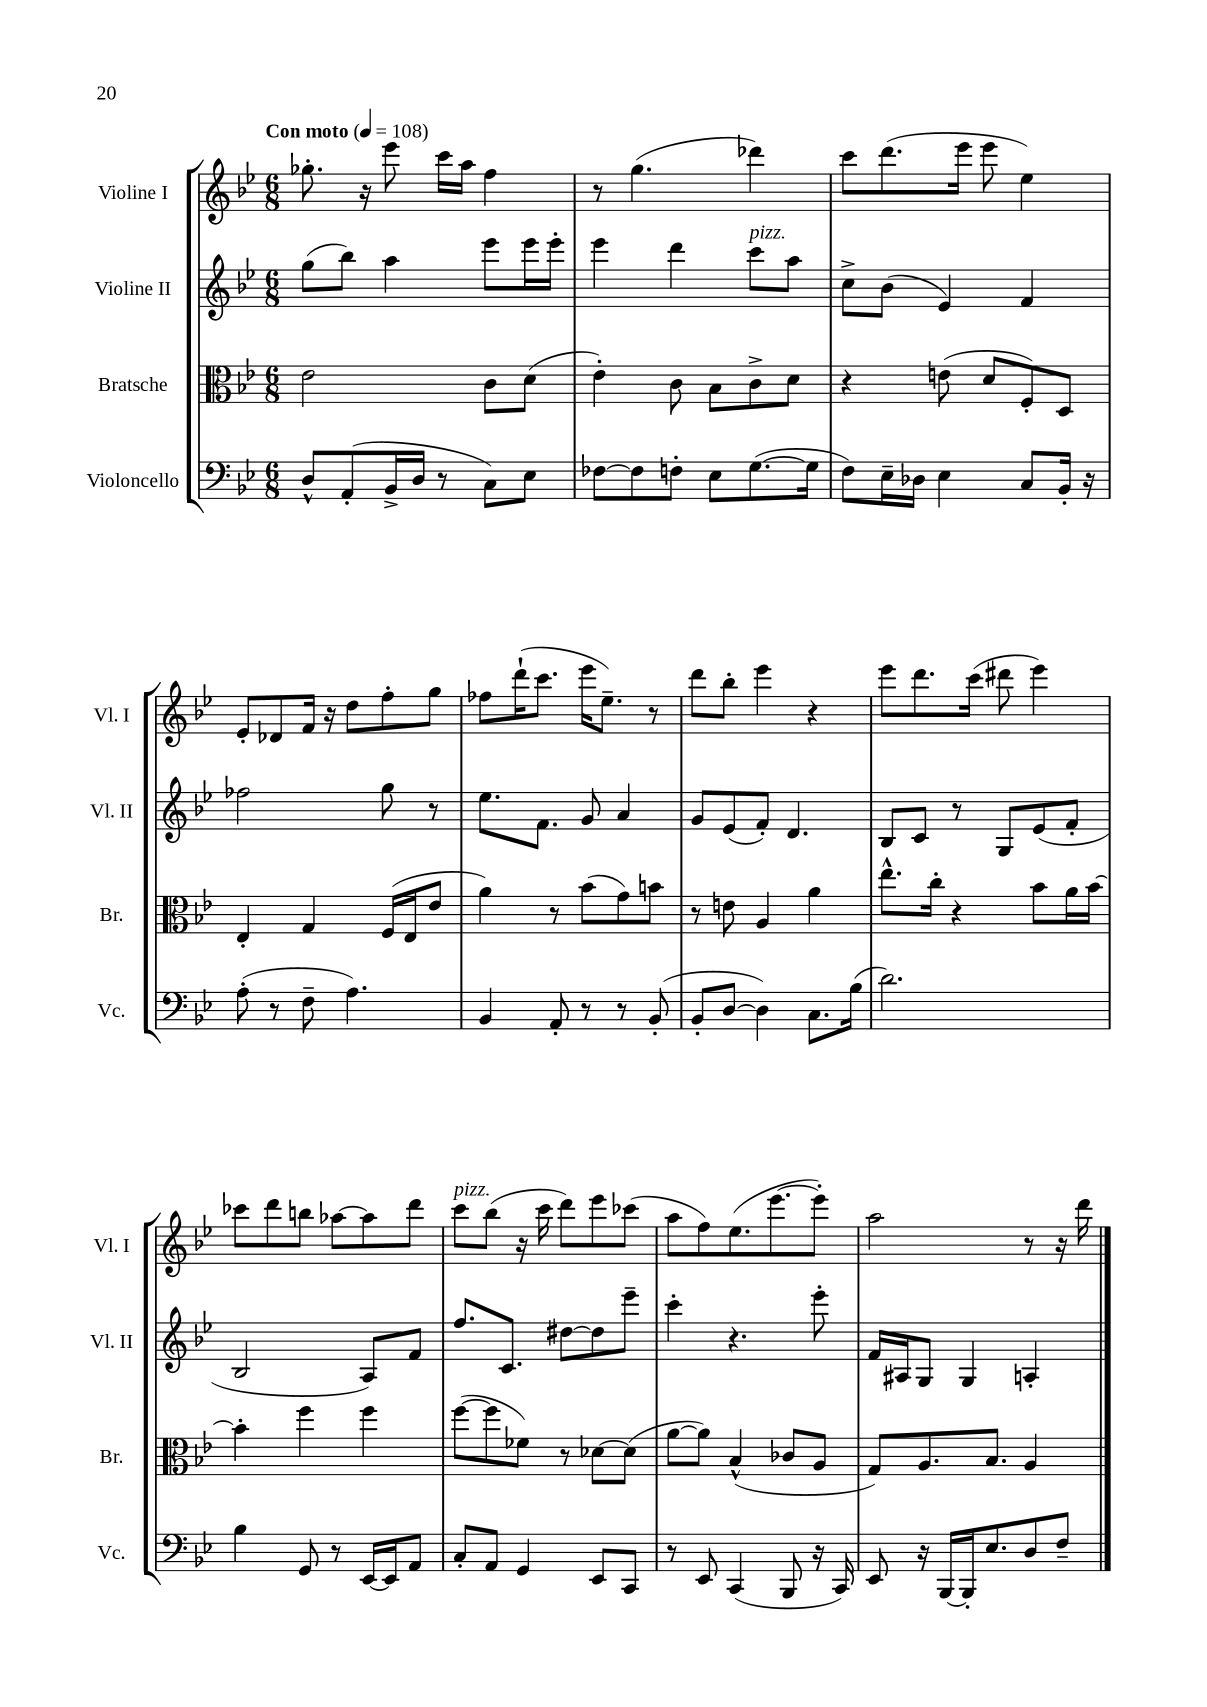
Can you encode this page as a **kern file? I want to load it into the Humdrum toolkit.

**kern	**kern	**kern	**kern
*part4	*part3	*part2	*part1
*staff4	*staff3	*staff2	*staff1
*I"Violoncello	*I"Bratsche	*I"Violine II	*I"Violine I
*I'Vc.	*I'Br.	*I'Vl. II	*I'Vl. I
*clefF4	*clefC3	*clefG2	*clefG2
*k[b-e-]	*k[b-e-]	*k[b-e-]	*k[b-e-]
*M6/8	*M6/8	*M6/8	*M6/8
*MM108	*MM108	*MM108	*MM108
=1	=1	=1	=1
!	!	!	!LO:TX:a:B:t=Con moto
8D^^/L	2e-\	(8gg\L	8.gg-X'\
(8AA'/	.	8bb-\J)	.
.	.	.	16r
16BB-^/L	.	4aa\	8eee-\
16D/JJ	.	.	.
8r	.	.	16ccc\LL
.	.	.	16aa\JJ
8C\L)	8c\L	8eee-\L	4ff\
8E-\J	(8d\J	16eee-\L	.
.	.	16eee-'\JJ	.
=2	=2	=2	=2
[8F-X\L	4e-'\)	4eee-\	8r
8F-\]	.	.	(4.gg\
8Fn'\J	8c\	4ddd\	.
8E-\L	8B-\L	.	.
!	!	!LO:TX:a:i:t=pizz.	!
([8.G\	8c^\	8ccc\L	4ddd-X\)
.	8d\J	8aa\J	.
16G\Jk]	.	.	.
=3	=3	=3	=3
8F\L)	4r	8cc^\L	8ccc\L
16E-~\L	.	(8b-\J	(8.ddd\
16D-X\JJ	.	.	.
4E-\	(8en\	4e-/)	.
.	.	.	16eee-\Jk
.	8d/L	.	8eee-\
8C/L	8F'/)	4f/	4ee-\)
16BB-'/Jk	8D/J	.	.
16r	.	.	.
!!LO:LB:g=z
=4	=4	=4	=4
(8A'\	4E-'/	2ff-X\	8e-'/L
8r	.	.	8d-X/
8F~\	4G/	.	16f/Jk
.	.	.	16r
4.A\)	.	.	8dd\L
.	(16F/LL	8gg\	8ff'\
.	16E-/J	.	.
.	8e-/J	8r	8gg\J
=5	=5	=5	=5
4BB-/	4a\)	8.ee-\L	8ff-X\L
.	.	.	(16ddd`\K
.	.	8.f\J	8.ccc\J
8AA'/	8r	.	.
8r	(8b-\L	8g/	16eee-\KL
.	.	.	8.ee-~\J)
8r	8g\)	4a/	.
(8BB-'/	8bn\J	.	8r
=6	=6	=6	=6
8BB-'/L	8r	8g/L	8ddd\L
[8D/J	8en\	(8e-/	8bb-'\J
4D\])	4A/	8f'/J)	4eee-\
.	.	4.d/	.
8.C\L	4a\	.	4r
(16B-\Jk	.	.	.
=7	=7	=7	=7
2.d\)	8.ee-^^\L	8B-/L	8eee-\L
.	.	8c/J	8.ddd\
.	16cc'\Jk	.	.
.	4r	8r	.
.	.	.	(16ccc\Jk
.	.	8G/L	8ddd#X\
.	8b-\L	(8e-/	4eee-\)
.	16a\L	8f'/J	.
.	[16b-\JJ	.	.
!!LO:LB:g=z
=8	=8	=8	=8
4B-\	4b-'\]	2B-/	8ccc-X\L
.	.	.	8ddd\
8GG/	4ff\	.	8bbn\J
8r	.	.	[8aa-X\L
[16EE-/LL	4ff\	8A/L)	8aa-\]
16EE-/J]	.	.	.
8AA/J	.	8f/J	8ddd\J
=9	=9	=9	=9
!	!	!	!LO:TX:a:i:t=pizz.
8C'/L	([8ff\L	8.ff/L	8ccc\L
8AA/J	8ff\]	.	(8bb-\J
.	.	8.c/J	.
4GG/	8f-X\J)	.	16r
.	.	.	16ccc\
.	8r	[8dd#X\L	8ddd\L)
8EE-/L	[8d-X\L	8dd#\]	8eee-\
8CC/J	(8d-\J]	8eee-~\J	(8ccc-X\J
=10	=10	=10	=10
8r	[8a\L	4ccc'\	8aa\L
8EE-/	8a\J])	.	8ff\)
(4CC/	(4B-^^/	4.r	(8.ee-\
.	.	.	[8.eee-\
8BBB-/	8c-X/L	.	.
16r	8A/J	8eee-'\	8eee-'\J])
16CC/)	.	.	.
=11	=11	=11	=11
8EE-/	8G/L)	16f/LL	2aa\
.	.	16A#X/J	.
16r	8.A/	8G/J	.
[16BBB-/LL	.	.	.
16BBB-'/J]	.	4G/	.
8.E-/	8.B-/J	.	.
8D/	4A/	4An'/	8r
8F~/J	.	.	16r
.	.	.	16ddd\
==	==	==	==
*-	*-	*-	*-
